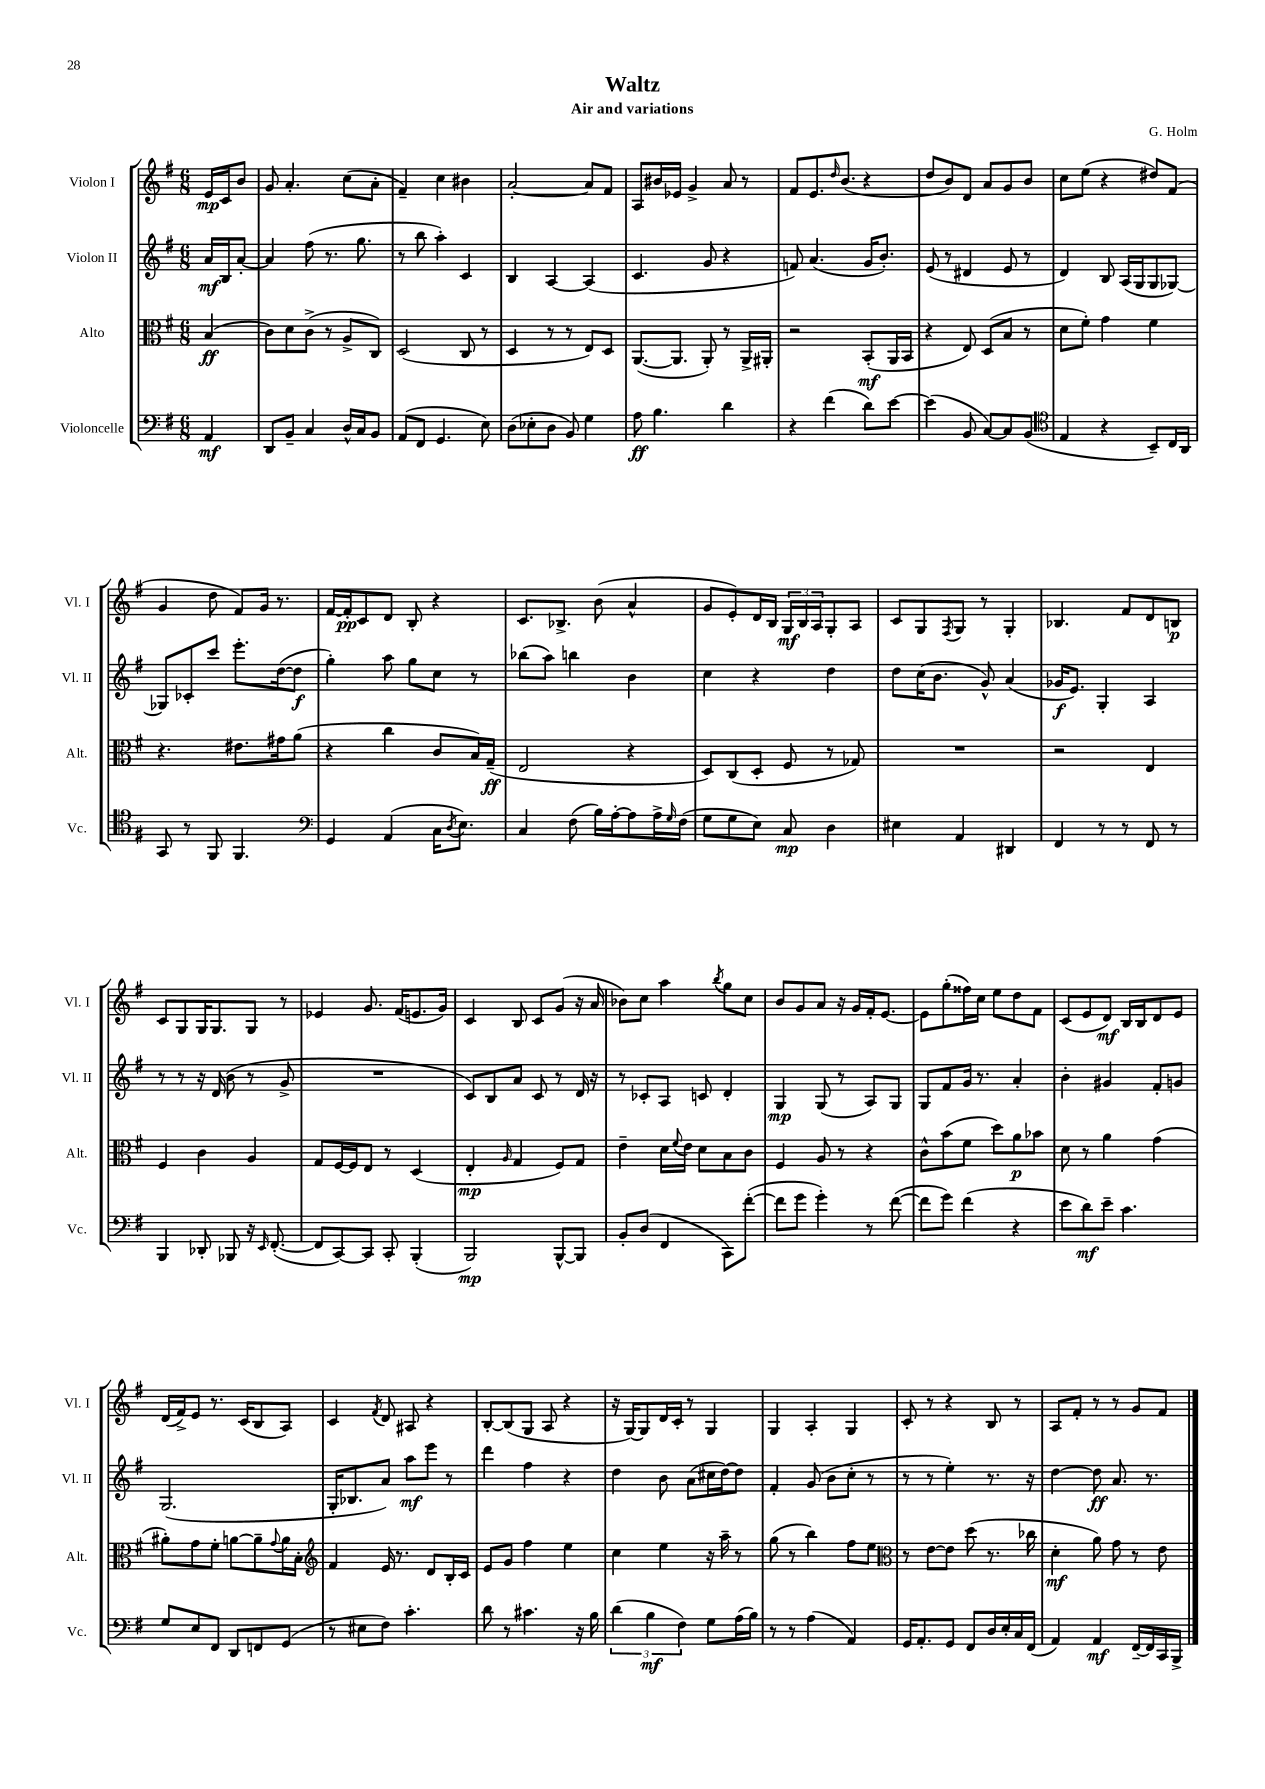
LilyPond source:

\header { title = "Waltz" composer = "G. Holm" subtitle = "Air and variations" }
<<
\new StaffGroup <<
\new Staff = "s0" \with { instrumentName = "Violon I" shortInstrumentName = "Vl. I" } {
    \clef treble \key g \major \numericTimeSignature \time 6/8 \partial 4
    e'16\mp c'16 b'8 |
    g'8 a'4.-. c''8( a'8-. |
    fis'4--) c''4 bis'4 |
    a'2~-. a'8 fis'8 |
    a8 bis'16 ees'16 g'4-> a'8 r8 |
    fis'8 e'8. \grace { d''16 } b'8.( r4 |
    d''8 b'8) d'8 a'8 g'8 b'8 |
    c''8 e''8( r4 dis''8) fis'8( |
    g'4 d''8 fis'8) g'16 r8. |
    fis'16~ fis'16-.\pp c'8 d'8 b8-. r4 |
    c'8. bes8.-> b'8( a'4-^ |
    g'8 e'8-.) d'16 b16 \tuplet 3/2 { g16\mf b16 a16 } g8-. a8 |
    c'8 g8 \acciaccatura { fis8 } g8 r8 g4-. |
    bes4. fis'8 d'8 b8\p |
    c'8 g8 g16 g8. g8 r8 |
    ees'4 g'8. fis'16( e'8. g'16) |
    c'4 b8 c'8 g'8( r16 a'16 |
    bes'8) c''8 a''4 \acciaccatura { b''8 } g''8 c''8 |
    b'8 g'8 a'8 r16 g'16 fis'16-. e'8.~ |
    e'8 g''8-.( fisis''16) c''16 e''8 d''8 fis'8 |
    c'8( e'8 d'8\mf) b16 b16 d'8 e'8 |
    d'16( fis'16->) e'8 r8. c'16( b8 a8) |
    c'4 \acciaccatura { fis'8 } d'8 ais8 r4 |
    b8~-. b8( g8 a8 r4 |
    r16 g16~) g8 d'16 c'16-. r8 g4 |
    g4 a4-. g4 |
    c'8-. r8 r4 b8 r8 |
    a8 fis'8-. r8 r8 g'8 fis'8 \bar "|." |
}
\new Staff = "s1" \with { instrumentName = "Violon II" shortInstrumentName = "Vl. II" } {
    \clef treble \key g \major \numericTimeSignature \time 6/8 \partial 4
    a'16\mf b16 a'8~-. |
    a'4 fis''8( r8. g''8. |
    r8 b''8 a''4-.) c'4 |
    b4 a4~ a4( |
    c'4. g'8 r4 |
    f'8) a'4.( g'16 b'8.-.) |
    e'8( r8 dis'4 e'8 r8 |
    d'4) b8 a16( g16 g8 ges8~) |
    ges8 ces'8-. c'''8 e'''8.-. d''16~( d''8\f |
    g''4-.) a''8 g''8 c''8 r8 |
    bes''8( a''8) b''4 b'4 |
    c''4 r4 d''4 |
    d''8 c''16( b'8. g'8-^) a'4( |
    ges'16\f e'8.) g4-. a4 |
    r8 r8 r16 d'16( b'8 r8 g'8-> |
    R2. |
    c'8) b8 a'8 c'8 r8 d'16 r16 |
    r8 ces'8-. a8 c'8 d'4-. |
    g4\mp g8( r8 a8) g8 |
    g8 fis'8 g'16 r8. a'4-. |
    b'4-. gis'4 fis'8-. g'8 |
    g2.( |
    g16-. bes8. a'8) a''8\mf e'''8 r8 |
    d'''4 fis''4 r4 |
    d''4 b'8 a'8( cis''16 d''16~) d''8 |
    fis'4-. g'8( b'8 c''8-. r8 |
    r8 r8 e''4-.) r8. r16 |
    d''4~ d''8\ff a'8. r8. \bar "|." |
}
\new Staff = "s2" \with { instrumentName = "Alto" shortInstrumentName = "Alt." } {
    \clef alto \key g \major \numericTimeSignature \time 6/8 \partial 4
    b4\ff( |
    c'8) d'8 c'8->( r8 a8-> c8) |
    d2( c8 r8 |
    d4 r8 r8 e8) d8 |
    a,8.~( a,8. a,8-.) r8 a,16-> ais,16-. |
    r2 b,8-.\mf( a,16 b,16 |
    r4 e8) d8( b8 r8 |
    d'8 fis'8-.) g'4 fis'4 |
    r4. eis'8. gis'16 a'8( |
    r4 c''4 c'8 b16) g16--\ff( |
    e2 r4 |
    d8) c8( d8-. fis8 r8 ges8) |
    R2. |
    r2 e4 |
    fis4 c'4 a4 |
    g8 fis16~ fis16 e8 r8 d4( |
    e4-.\mp \grace { a16 } g4 fis8) g8 |
    e'4-- d'16 \appoggiatura { fis'8 } e'16 d'8 b8 c'8 |
    fis4 a8 r8 r4 |
    c'8-^ b'8( fis'8 d''8) a'8\p bes'8 |
    d'8 r8 a'4 g'4( |
    ais'8-.) g'8 fis'8-. a'8~ a'8-- \appoggiatura { g'8 } a'16 b16-. |
    \clef treble fis'4 e'16 r8. d'8 b16-. c'16 |
    e'8 g'8 fis''4 e''4 |
    c''4 e''4 r16 a''16-- r8 |
    g''8( r8 b''4) fis''8 e''8 |
    \clef alto r8 e'8~ e'8 d''8( r8. ces''16 |
    d'4-.\mf a'8) g'8 r8 e'8 \bar "|." |
}
\new Staff = "s3" \with { instrumentName = "Violoncelle" shortInstrumentName = "Vc." } {
    \clef bass \key g \major \numericTimeSignature \time 6/8 \partial 4
    a,4\mf |
    d,8 b,8-- c4 d16-^ c16 b,8 |
    a,8( fis,8 g,4. e8) |
    d8( ees8-. d8 b,8) g4 |
    a8\ff b4. d'4 |
    r4 fis'4( d'8) e'8~ |
    e'4( b,8 c8~) c8 b,8( |
    \clef tenor e4 r4 b,8--) c16 a,16 |
    g,8 r8 fis,8 fis,4. |
    \clef bass g,4 a,4( c16 \acciaccatura { d8 } e8.) |
    c4 fis8( b16) a16~-. a8 a16-> \grace { g16 } fis16( |
    g8 g8 e8) c8\mp d4 |
    eis4 a,4 dis,4 |
    fis,4 r8 r8 fis,8 r8 |
    b,,4 des,8-. bes,,8 r16 \grace { e,16 } fis,8.~-.( |
    fis,8 c,8~) c,8 c,8-. b,,4-.( |
    b,,2\mp) b,,8~-^ b,,8 |
    b,8-. d8( fis,4 c,8) fis'8~-.( |
    fis'8 g'8 g'4-.) r8 fis'8~( |
    fis'8 g'8) fis'4( r4 |
    e'8 d'8\mf) e'8-- c'4. |
    g8 e8 fis,8 d,8 f,8 g,8( |
    r8 eis8 fis8) c'4.-. |
    d'8 r8 cis'4. r16 b16 |
    \tuplet 3/2 { d'4( b4\mf fis4) } g8 a16( b16) |
    r8 r8 a4( a,4) |
    g,16 a,8.-. g,8 fis,8 d16 e16-. c16 fis,16( |
    a,4) a,4\mf fis,16~-- fis,16 c,16 b,,16-> \bar "|." |
}
>>
>>
\layout { \context { \Score \remove "Bar_number_engraver" } }
